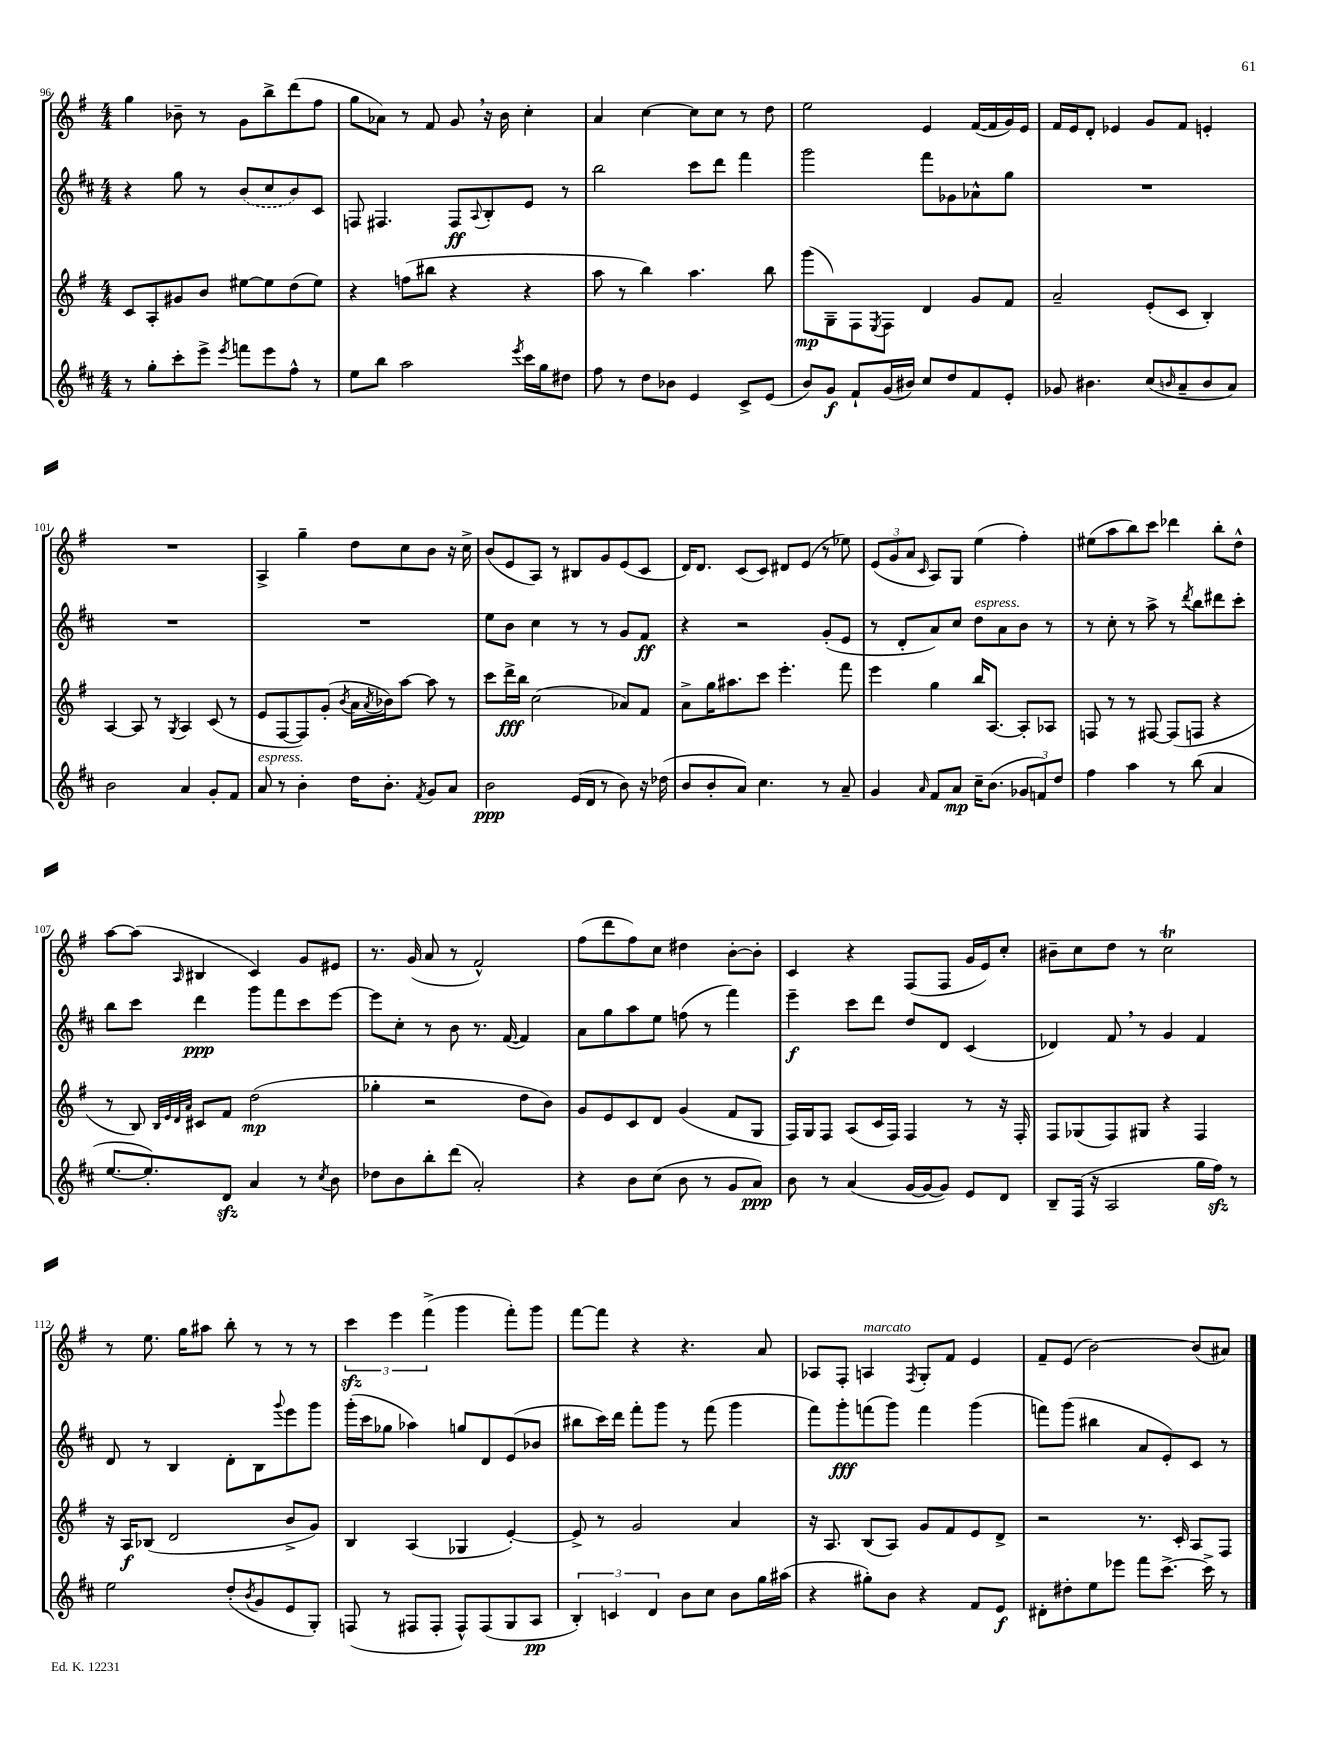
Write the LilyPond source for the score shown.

<<
\new StaffGroup <<
\new Staff = "s0" {
    \clef treble \key g \major \numericTimeSignature \time 4/4
    g''4 bes'8-- r8 g'8 b''8-> d'''8( fis''8 |
    g''8 aes'8) r8 fis'8 g'8 \breathe r16 b'16 c''4-. |
    a'4 c''4~ c''8 c''8 r8 d''8 |
    e''2 e'4 fis'16~( fis'16 g'16) e'16 |
    fis'16 e'16 d'8-. ees'4 g'8 fis'8 e'4-. |
    R1 |
    a4-> g''4-- d''8 c''8 b'8 r16 c''16-> |
    b'8( e'8 a8) r8 bis8 g'8 e'8( c'8 |
    d'16) d'8. c'8( c'8) dis'8 e'8( r8 ees''8) |
    \tuplet 3/2 { e'8( g'8 a'8 } \grace { c'16 } a8) g8 e''4( fis''4-.) |
    eis''8( a''8 b''8) c'''8 des'''4 b''8-. d''8-^ |
    a''8~ a''8( \grace { a16 } bis4 c'4) g'8 eis'8 |
    r8. g'16( a'8 r8 fis'2-^) |
    fis''8( d'''8 fis''8) c''8 dis''4 b'8~-. b'8-. |
    c'4 r4 fis8( fis8 g'16 e'16) c''8-. |
    bis'8-- c''8 d''8 r8 c''2\trill |
    r8 e''8. g''16 ais''8 b''8-. r8 r8 r8 |
    \tuplet 3/2 { c'''4\sfz e'''4 fis'''4->( } g'''4 fis'''8-.) g'''8 |
    fis'''8~ fis'''8 r4 r4. a'8 |
    aes8 fis8-. a4^\markup { \italic "marcato" } \acciaccatura { fis8 } g8-. fis'8 e'4 |
    fis'8-- e'8( b'2~) b'8( ais'8) \bar "|." |
}
\new Staff = "s1" {
    \clef treble \key d \major \numericTimeSignature \time 4/4
    r4 g''8 r8 \once \slurDashed b'8( cis''8 b'8) cis'8 |
    f8 fis4. fis8\ff \appoggiatura { a8 } b8-. e'8 r8 |
    b''2 cis'''8 d'''8 fis'''4 |
    g'''2 fis'''8 ges'8 aes'8-^ g''8 |
    R1 |
    R1 |
    R1 |
    e''8 b'8 cis''4 r8 r8 g'8 fis'8\ff |
    r4 r2 g'8-.( e'8 |
    r8 d'8-. a'8) cis''8 d''8^\markup { \italic "espress." } a'8 b'8 r8 |
    r8 cis''8-. r8 a''8-> r8 \acciaccatura { d'''8 } b''8 dis'''8 cis'''8-. |
    b''8 cis'''8 d'''4\ppp g'''8 fis'''8 cis'''8 e'''8~ |
    e'''8 cis''8-. r8 b'8 r8. fis'16~( fis'4) |
    a'8 g''8 a''8 e''8 f''8( r8 fis'''4) |
    e'''4--\f cis'''8 d'''8 d''8 d'8 cis'4( |
    des'4) fis'8 \breathe r8 g'4 fis'4 |
    d'8 r8 b4 d'8-. b8 \appoggiatura { g'''8 } e'''8 g'''8 |
    g'''16-.( cis'''16 ges''8 aes''4) g''8 d'8 e'8( bes'8 |
    bis''8 cis'''16) d'''16 fis'''8-. g'''8 r8 fis'''8( g'''4 |
    fis'''8) g'''8-.\fff f'''8( g'''8) f'''4 g'''4( |
    f'''8) g'''8( bis''4 a'8 e'8-.) cis'8 r8 \bar "|." |
}
\new Staff = "s2" {
    \clef treble \key g \major \numericTimeSignature \time 4/4
    c'8 a8-. gis'8 b'8 eis''8~ eis''8 d''8( eis''8) |
    r4 f''8( bis''8 r4 r4 |
    a''8 r8 b''4) a''4. b''8 |
    g'''8\mp( g8--) fis8 \acciaccatura { e8 } fis8 d'4 g'8 fis'8 |
    a'2-- e'8-.( c'8 b4-.) |
    a4~ a8 r8 \acciaccatura { g8 } a4 c'8( r8 |
    e'8 fis8~ fis8) g'8-.( \acciaccatura { b'8 } a'16 \acciaccatura { a'8 } bes'16) a''8~ a''8 r8 |
    c'''8 d'''16->\fff b''16 c''2( aes'8) fis'8 |
    a'8-> g''16 ais''8. c'''8 e'''4.-. fis'''8 |
    e'''4 g''4 b''16 a8.~ a8-. aes8 |
    f8 r8 r8 fis8~ fis8( f8 r4 |
    r8 b8) \grace { b32 e'32 d'32 a'32 } cis'8 fis'8 d''2\mp( |
    ges''4-. r2 d''8 b'8) |
    g'8 e'8 c'8 d'8 g'4( fis'8 g8 |
    fis16) g16 fis8 a8( c'16 fis16) fis4 r8 r16 fis16-. |
    fis8 ges8( fis8) gis8 r4 fis4 |
    r16 a16\f bes8( d'2 b'8-> g'8) |
    b4 a4( ges4 e'4~-.) |
    e'8-> r8 g'2 a'4 |
    r16 a8. b8( a8) g'8 fis'8 e'8 d'8-> |
    r2 r8. c'16-. a8 fis8 \bar "|." |
}
\new Staff = "s3" {
    \clef treble \key d \major \numericTimeSignature \time 4/4
    r8 g''8-. cis'''8-. e'''8-> \acciaccatura { e'''8 } f'''8 e'''8 fis''8-^ r8 |
    e''8 b''8 a''2 \acciaccatura { e'''8 } cis'''16 g''16 dis''8 |
    fis''8 r8 d''8 bes'8 e'4 cis'8-> e'8( |
    b'8) g'8\f fis'8-! g'16( bis'16) cis''8 d''8 fis'8 e'8-. |
    ges'8 bis'4. cis''8( \grace { b'16 } a'8-- b'8 a'8) |
    b'2 a'4 g'8-. fis'8 |
    a'8^\markup { \italic "espress." } r8 b'4-. d''16 b'8.-. \acciaccatura { fis'8 } g'8 a'8 |
    b'2\ppp e'16( d'16 r8 b'8) r16 des''16( |
    b'8 b'8-. a'8) cis''4. r8 a'8-- |
    g'4 \grace { a'16 } fis'8 a'8\mp cis''16-- b'8.( \tuplet 3/2 { ges'8 f'8) d''8 } |
    fis''4 a''4 r8 b''8( a'4 |
    e''8.~ e''8.-.) d'8\sfz a'4 r8 \acciaccatura { cis''8 } b'8 |
    des''8 b'8 b''8-. d'''8( a'2-.) |
    r4 b'8 cis''8( b'8 r8 g'8 a'8\ppp) |
    b'8 r8 a'4( g'16~ g'16~ g'8) e'8 d'8 |
    b8-- fis16( r16 a2 g''16 fis''16\sfz) r8 |
    e''2 d''8-.( \acciaccatura { b'8 } g'8 e'8 g8-.) |
    f8( r8 fis8 fis8-. fis8-^) fis8( g8 a8\pp |
    \tuplet 3/2 { b4-.) c'4 d'4 } b'8 cis''8 b'8 g''16 ais''16( |
    r4 gis''8-.) b'8 r4 fis'8 e'8\f |
    dis'8-. dis''8-. e''8 ees'''8 fis'''8 cis'''8.~-> cis'''16-> r8 \bar "|." |
}
>>
>>
\layout { \context { \Score currentBarNumber = #96 } }
